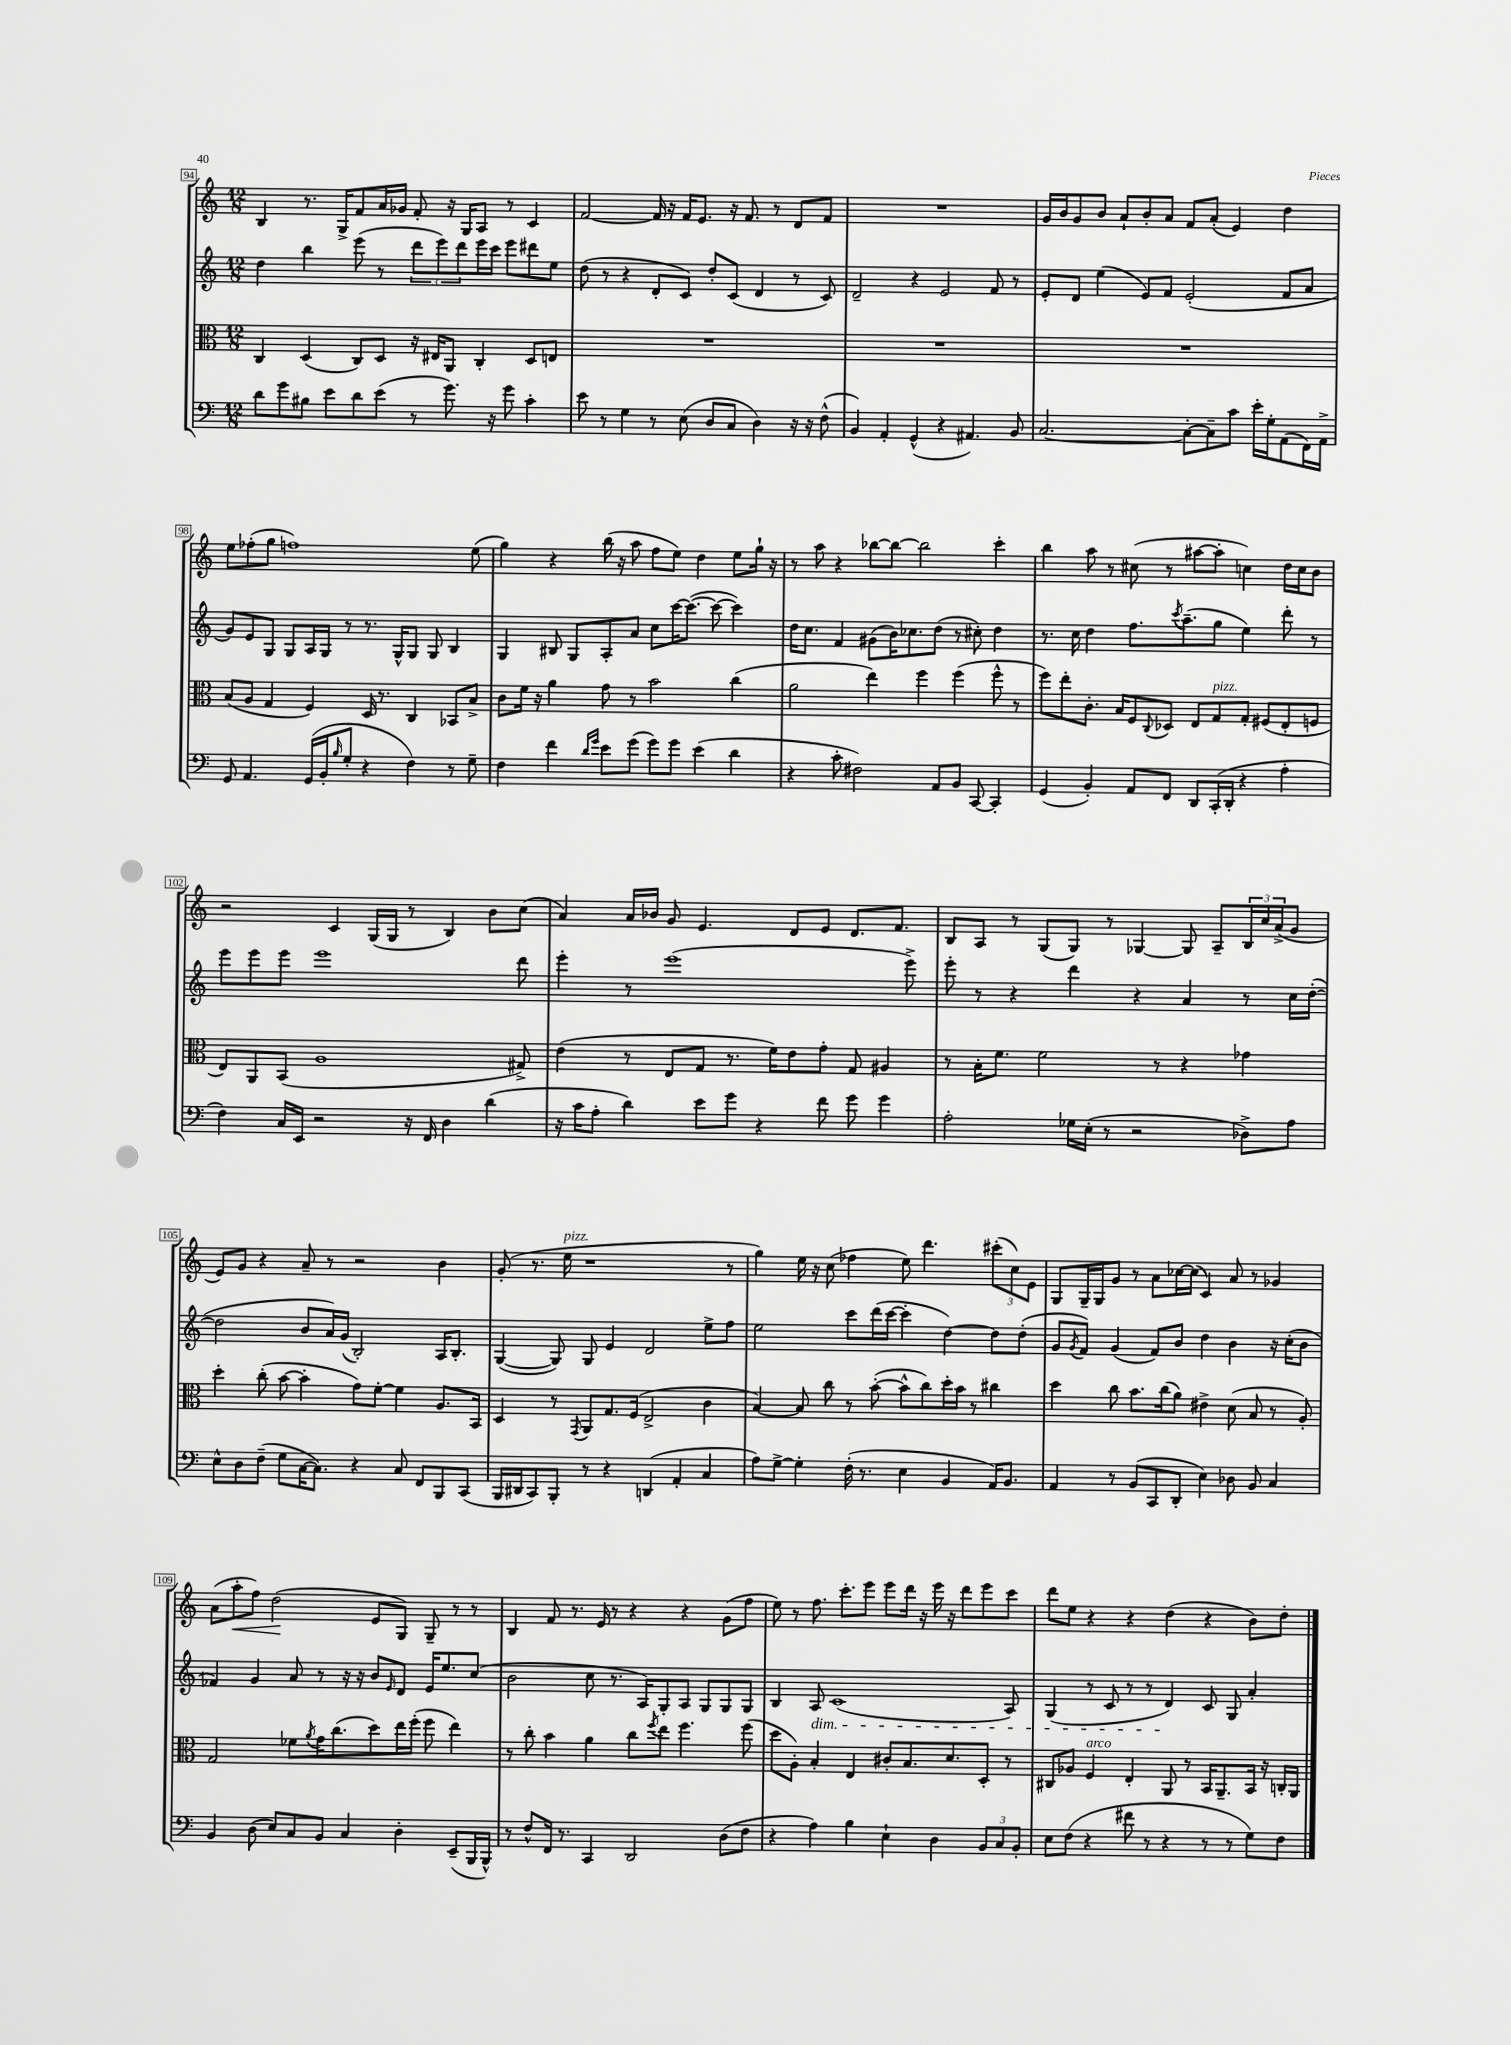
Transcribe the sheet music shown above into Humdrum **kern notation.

**kern	**kern	**kern	**kern
*staff4	*staff3	*staff2	*staff1
*clefF4	*clefC3	*clefG2	*clefG2
*k[]	*k[]	*k[]	*k[]
*M12/8	*M12/8	*M12/8	*M12/8
8d\L	4C/	4dd\	4B/
8g\	.	.	.
8B#\J	(4D/	4bb\	8.r
8e\L	.	.	.
.	.	.	16G^/LK
8d\	8C/L)	(8eee\	8f/
(8e\J	8D/J	8r	16a/L
.	.	.	16g-/JJ
8r	16r	12ddd\L	8f'/
.	16E#/LK	.	.
.	.	12eee\)	.
8.g\)	8AA/J	.	16r
.	.	12ddd\	.
.	.	.	16G/LK
.	4C'/	16eee\L	8A/J
16r	.	16ccc\JJ	.
8g\	.	8eee\L	8r
4c'\	8D/L	8ddd#\	4c/
.	8E/J	8ee\J	.
=	=	=	=
8e\	1.r	(8dd\	[2f/
8r	.	8r	.
4G\	.	4r	.
8r	.	8d'/L	16f/]
.	.	.	16r
(8E\	.	8c/J)	16f/LK
.	.	.	8.e/J
8D/L	.	8dd'/L	.
8C/J	.	(8c/J	16r
.	.	.	8.f/
4D\)	.	4d/	.
.	.	.	8r
16r	.	8r	8d/L
16r	.	.	.
(8F^^\	.	8c/)	8f/J
=	=	=	=
4BB/)	1.r	2d~/	1.r
4AA'/	.	.	.
(4GG^^/	.	4r	.
4r	.	2e/	.
4.AA#/)	.	.	.
.	.	8f/	.
8BB/	.	8r	.
=	=	=	=
[2.C/	1.r	8e'/L	16g/LL
.	.	.	16b/J
.	.	8d/J	8g/
.	.	(4ee\	8b/J
.	.	.	8a`/L
.	.	8e/L)	8b'/
.	.	8f/J	8a/J
8C'\_L	.	(2e'/	8f/L
8C~\]	.	.	(8a'/J
8c\J	.	.	4e/)
16e'\LL	.	.	.
16G'\J	.	.	.
(8AA\	.	8f/L	4dd\
16FF\L)	.	8a/J	.
16AA^\JJ	.	.	.
=	=	=	=
8GG/	(8B/L	8g/L)	8ee\L
4.AA/	8A/J	8e/	(8ff-'\
.	4G/	8G/J	8gg\J
.	.	8G/L	1ff)
(16GG/LL	4F/)	16A/L	.
16BB'/J	.	16G/JJ	.
16qqB/	.	.	.
8G'/J	.	8r	.
4r	16D/	8.r	.
.	8.r	.	.
.	.	16G^^/LK	.
4F\)	4C/	8G/J	.
.	.	8G/	.
8r	8BB-/L	4B/	.
8G~\	8B^/J	.	(8ee\
=	=	=	=
4F\	8c\L	4G/	4gg\)
.	16f\Jk	.	.
.	16r	.	.
4f\	4a\	8B#/	4r
.	.	8G/L	.
16qqd/LL	.	.	.
16qqg/JJ	.	.	.
8e\L	8g\	8A'/	(16bb\
.	.	.	16r
(8g\J	8r	8a/J	8aa\
8g\L)	2b\	8cc\L	8ff\L
8g\J	.	[16ccc\K	8ee\J)
.	.	(8.ccc\_J	.
(4e\	.	.	4dd\
.	.	8ccc\_	.
4d\	(4cc\	4ccc\])	8ee\L
.	.	.	16gg`\Jk
.	.	.	16r
=	=	=	=
4r	2a\	16dd\LK	8r
.	.	8.cc\J	.
.	.	.	8aa\
8c'\	.	4f/	4r
2F#\)	.	.	.
.	4ee\)	(8g#\L	[8bb-\L
.	.	16b\K)	8bb-\_J
.	.	8.cc-\	.
.	4ff\	.	2bb-\]
8AA/L	.	(8dd\J	.
8BB/J	(4ff\	8r	.
[8CC/	.	8cc#'\)	.
4CC'/]	8ff^^\	4dd\	4ccc'\
.	8r	.	.
=	=	=	=
(4GG/	8ff\L)	8.r	4bb\
.	8ee'\	.	.
.	.	16cc\	.
4BB'/)	8.c'\J	4dd\	8aa\
.	.	.	8r
.	16B/LK	.	.
8AA/L	8F/	8.ff\L	(8cc#\
.	8qqC/	.	.
8FF/J	8D-/J	.	8r
.	.	8qccc/	.
.	.	(8.aa~\	.
8DD/L	8E/L	.	[8aa#\L
(16CC'/L	8G/	8gg\J	8aa#'\]J
16DD'/JJ	.	.	.
4r	8G'/J	4ee\)	4cc\)
.	(8F#/L	.	.
4A'\	8E'/	8ddd'\	16dd\LL
.	.	.	16cc\J
.	8F/J	8r	8b\J
=	=	=	=
4F\)	8E/L)	8eee\L	2r
.	8AA/	8eee\	.
16C/LL	(8BB/J	8eee\J	.
16EE/JJ	.	.	.
2r	1A	1eee	.
.	.	.	4c/
.	.	.	(16G/LL
.	.	.	16G/JJ
16r	.	.	8r
16FF/	.	.	.
4D\	.	.	4B/)
(4d\	.	.	8b\L
.	8G#^/)	8ddd\	(8cc\J
=	=	=	=
16r	(4e\	4eee'\	4a/)
16c\LK	.	.	.
8A'\J	.	.	.
4d\)	8r	8r	16a/LL
.	.	.	16b-/JJ
.	8E/L	(1eee	8g/
8e\L	8G/J	.	4.e/
8g\J	8.r	.	.
4r	.	.	.
.	16f\LK)	.	.
.	8e\	.	8d/L
8f\	8g'\J	.	8e/J
8g\	8G/	.	8.d/L
4g\	4A#/	.	.
.	.	.	8.f/J
.	.	8eee^\)	.
=	=	=	=
2A'\	8r	8eee'\	8B/L
.	16B'\LK	8r	8A/J
.	8.f\J	.	.
.	.	4r	8r
.	2f\	.	(8G/L
16G-\LL	.	4ddd\	8G/J)
(16E'\JJ	.	.	.
8r	.	.	8r
2r	.	4r	[4G-/
.	8r	.	.
.	4r	4a/	8G-/]
.	.	.	8A~/L
8D-^\L)	4g-\	8r	24B/L
.	.	.	24cc/
.	.	.	(24a^/J
8A\J	.	16cc\LL	8g/J
.	.	([16dd'\JJ	.
=	=	=	=
8E^^\L	4dd'\	2dd\]	8e/L)
8D\	.	.	8g/J
(8F~\J	(8cc'\	.	4r
8G\L	[8b\	.	.
[16C\K	4b'\]	8b/L	8a~/
8.C\]J)	.	.	.
.	.	16a/L)	8r
.	.	(16g/JJ	.
4r	8g\L)	2B'/)	2r
.	[8f'\J	.	.
8C/	4f\]	.	.
8FF/L	.	.	.
8BBB/	8.A/L	16A/LK	4b\
.	.	8.B'/J	.
(8CC/J	.	.	.
.	16BB/Jk	.	.
=	=	=	=
16BBB/LL	4D/	([4G/	(8g'/
16DD#/J	.	.	.
8CC/)	.	.	8.r
8BBB'/J	8r	8G/])	.
.	.	.	16ee\
.	8qGG/	.	.
8r	8AA/L	8G/	1r
4r	8.G/	4e/	.
.	(16F/Jk	.	.
(4DD/	2E^/	2d/	.
4AA'/	.	.	.
4C/	4c\	8ee^\L	.
.	.	8ff\J	8r
=	=	=	=
8A\L)	[4B/)	2ee\	4gg\)
[8G^\J	.	.	.
4G'\]	8B/]	.	16ee\
.	.	.	16r
.	8cc\	.	(8cc\
(16F'\	8r	8ccc\L	4ff-\
8.r	.	.	.
.	([8b'\	(16ddd\L	.
.	.	[16ccc\JJ	.
4E\	8b^^\]L	4ccc'\]	8ee\)
.	8cc\)	.	4.ddd\
4BB/	16dd'\L	[4dd\)	.
.	16b\JJ	.	.
.	8r	.	.
16AA/LK)	4cc#\	8dd\]L	(12ccc#'\L
8.BB/J	.	.	.
.	.	.	12cc\)
.	.	(8dd'\J	.
.	.	.	12e\J
=	=	=	=
4AA/	4dd\	8g/L	8G/L
.	.	8qg/	.
.	.	8f/J)	16G~/L
.	.	.	16G/J
8r	8cc\	(4g/	8g/J
(8BB/L	8.b\L	.	8r
8CC/	.	8f/L)	8a\L
.	(16cc\k	.	.
8DD'/J	8a\J)	8b/J	[16cc-\L
.	.	.	(16cc-\]JJ
4E\)	4e#^\	4dd\	4c/)
8D-\	(8d\	4b\	8a/
8BB/	8B/	.	8r
4C/	8r	16r	4g-/
.	.	(16cc'\LK	.
.	8A'/)	8b\J	.
=	=	=	=
4BB/	2G/	4f-/)	(8a\L
.	.	.	8aa'\
(8D\	.	4g/	8ff\J)
8E/L)	.	.	(2dd\
8C/	8f-\L	8a/	.
.	8qa/	.	.
8BB/J	16g\K	8r	.
.	(8.cc\	.	.
4C/	.	16r	.
.	.	16r	.
.	8dd\)	8b/L	8e/L
.	.	16qqe/	.
4D'\	16ee\L	8d/J	8G/J)
.	(16ff'\JJ	.	.
.	8ff\	16e/LK	8G~/
.	.	8.ee/	.
(8EE~/L	4ee\)	.	8r
16BBB/L	.	(8cc/J	8r
16BBB^^/JJ)	.	.	.
=	=	=	=
8r	8r	2b\	4B/
8F^^/L	8cc'\	.	.
16FF/Jk	4b\	.	8f/
8.r	.	.	.
.	.	.	8.r
4CC/	4a\	8cc\	.
.	.	.	16e/
.	.	8.r	8r
2DD/	8cc\L	.	4r
.	.	16A/LK)	.
.	8qff/	.	.
.	8ee\J	8G'/	.
.	4.ff\	8A/J	4r
.	.	8G/L	.
(8D\L	.	8G/	(8g\L
8F\J	(8ff\	8G/J	8ff\J
=	=	=	=
4r	8dd\L	4B/	8ee\)
.	8A'\J)	.	8r
4A\)	4B'/	8A/	8.ff\
.	.	(1c	.
.	.	.	8.ccc'\L
4B\	4E/	.	.
.	.	.	8eee\J
4E`\	8c#'/L	.	8eee\L
.	8.B/	.	16ddd\Jk
.	.	.	16r
4D\	.	.	16eee\
.	8.d/	.	16r
.	.	.	8ddd\L
12BB/L	8D'/J	.	8eee\
12C/	.	.	.
.	8r	8A/)	8ccc\J
12BB'/J	.	.	.
=	=	=	=
8E\L	8C#/L	(4G/	8ddd\L
(8F\J	8A-/J	.	8ee\J
4r	4F/	8r	4r
.	.	8c/	.
8f#\	4E'/	8r	4r
8r	.	8r	.
4r	8AA/	4d/)	(4dd\
.	8r	.	.
8r	16BB/LK	8c/	4r
.	8.AA~/	.	.
8r	.	8G/	.
8G\L)	16BB/Jk	4a'/	8b\L)
.	16r	.	.
8F\J	16C'/LL	.	8dd'\J
.	16AA/JJ	.	.
==	==	==	==
*-	*-	*-	*-
